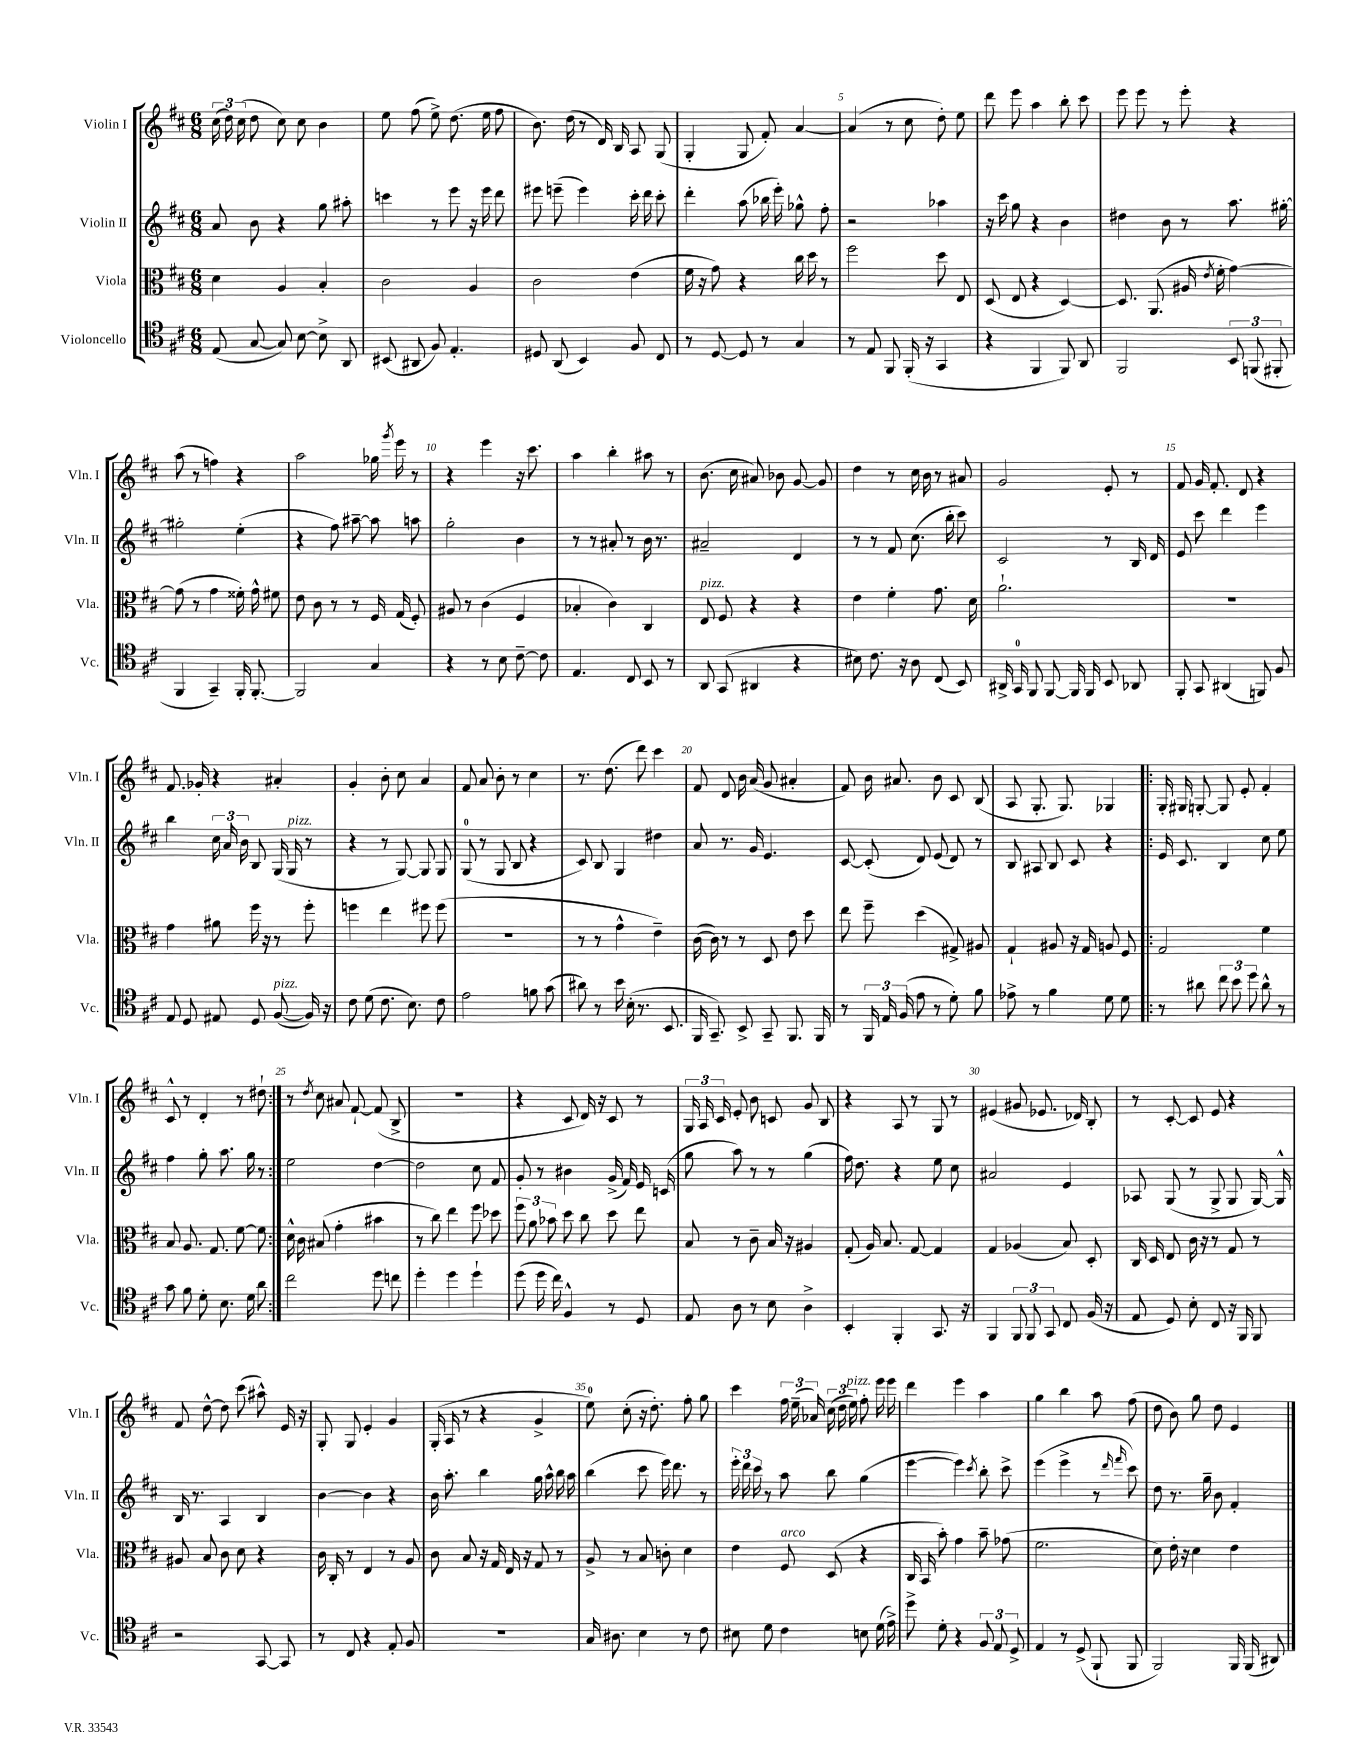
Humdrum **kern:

**kern	**kern	**kern	**kern
*part4	*part3	*part2	*part1
*staff4	*staff3	*staff2	*staff1
*I"Violoncello	*I"Viola	*I"Violin II	*I"Violin I
*I'Vc.	*I'Vla.	*I'Vln. II	*I'Vln. I
*clefC4	*clefC3	*clefG2	*clefG2
*k[f#c#]	*k[f#c#]	*k[f#c#]	*k[f#c#]
*M6/8	*M6/8	*M6/8	*M6/8
=1	=1	=1	=1
(8E/	4d\	8a/	(24cc#\
.	.	.	24dd\)
.	.	.	(24cc#\
[8G/	.	8b\	8dd\
8G/])	4A/	4r	8cc#\)
[8B\	.	.	8cc#\
8B^\]	4B'/	8gg\	4b\
8AA/	.	8aa#X'\	.
=2	=2	=2	=2
(8BB#X/	2c#\	4cccn\	8ee\
8AA#X/	.	.	(8ff#\
8F#/)	.	8r	8ee^\)
4.E'/	.	8eee\	(8.dd\
.	4A/	16r	.
.	.	16eee\	16ee\
.	.	8ddd\	8ff#\
=3	=3	=3	=3
8D#X/	2c#\	8eee#X\	8.b\)
(8AA/	.	(8eeen~\	.
.	.	.	(16dd\
4BB/)	.	4eee\)	8r
.	.	.	16d/)
.	.	.	16B/
8F#/	(4e\	16ccc#'\	8A/
.	.	16ddd\	.
8C#/	.	8ccc#'\	(8G/
=4	=4	=4	=4
8r	16f#\	4ddd'\	4G'/
.	16r	.	.
[8D/	8g\)	.	.
8D/]	4r	(8aa\	8G/
8r	.	16bb-X\	8f#'/)
.	.	16eee'\)	.
4G/	16cc#\	8gg-X^^\	[4a/
.	16dd\	.	.
.	8r	8ff#'\	.
=5	=5	=5	=5
8r	2ff#\	2r	(4a/]
8E/	.	.	.
8FF#/	.	.	8r
(16FF#'/	.	.	8cc#\
16r	.	.	.
4GG/	8dd\	4aa-X\	8dd'\)
.	8E/	.	8ee\
=6	=6	=6	=6
4r	(8D/	16r	8ddd\
.	.	16ccc#\	.
.	8E/	8gg\	8eee\
4FF#/	4r	4r	4aa\
8FF#/)	[4D/)	4b\	8bb'\
8AA/	.	.	8ccc#\
=7	=7	=7	=7
2FF#/	8.D/]	4dd#X\	8eee\
.	.	.	8eee\
.	(8.AA/	.	.
.	.	8b\	8r
.	16A#X/	8r	8eee'\
.	8qe/	.	.
.	16f#'\	.	.
12BB/	[4g\)	8.aa\	4r
(12FFn/	.	.	.
12FF#X'/	.	.	.
.	.	[16gg#X'\	.
!!LO:LB:g=z
=8	=8	=8	=8
4FF#/	(8g\]	2gg#X'\]	(8aa\
.	8r	.	8r
4GG~/)	4g\	.	4ffn\)
16FF#'/	16f##X'\)	(4ee'\	4r
[8.FF#'/	16g^^\	.	.
.	8f#X\	.	.
=9	=9	=9	=9
2FF#/]	8e\	4r	2aa\
.	8c#\	.	.
.	8r	8ff#\)	.
.	8r	[8aa#X~\	.
4G/	16F#/	8aa#\]	16gg-X\
.	.	.	8qggg/
.	(16G/	.	16eee\
.	8F#'/)	8aan\	8r
=10	=10	=10	=10
4r	8A#X/	2gg'\	4r
.	8r	.	.
8r	(4c#\	.	4eee\
8B\	.	.	.
[8c#~\	4F#/	4b\	16r
.	.	.	8.ccc#\
8c#\]	.	.	.
=11	=11	=11	=11
4.E/	4B-X'/	8r	4aa\
.	.	8r	.
.	4c#\)	8a#X'/	4bb'\
8C#/	.	8r	.
8BB/	4C#/	16b\	8aa#X\
.	.	8.r	.
8r	.	.	8r
=12	=12	=12	=12
!	!LO:TX:a:i:t=pizz.	!	!
8AA/	8E/	2a#X~/	(8.b\
(8GG/	8F#/	.	.
.	.	.	16cc#\
4AA#X/	4r	.	8a#X/)
.	.	.	8b-X\
4r	4r	4d/	[8g/
.	.	.	8g/]
=13	=13	=13	=13
8B#X\)	4e\	8r	4dd\
8.c#\	.	8r	.
.	4f#'\	8f#/	8r
16r	.	.	.
8A\	.	(8.cc#\	16cc#\
.	.	.	16b\
(8C#/	8.g\	.	8r
.	.	16bb'\	.
8BB/)	.	8ccc#\)	8a#X/
.	16d\	.	.
=14	=14	=14	=14
16AA#X^/	2.a`\	2c#/	2g/
16GG/	.	.	.
8FF#/	.	.	.
[8FF#/	.	.	.
16FF#/]	.	.	.
16FF#/	.	.	.
8BB/	.	8r	8e'/
8AA-X/	.	16B/	8r
.	.	16d/	.
=15	=15	=15	=15
8FF#'/	2.r	8e/	8f#/
8GG/	.	8ccc#\	16g/
.	.	.	8.f#'/
(4AA#X/	.	4ddd\	.
.	.	.	8d/
8FFn/)	.	4eee\	4r
8F#/	.	.	.
!!LO:LB:g=z
=16	=16	=16	=16
8E/	4g\	4bb\	8.f#/
8D/	.	.	.
.	.	.	16g-X'/
8E#X/	8a#X\	24cc#\	4r
.	.	24a/	.
.	.	24b\	.
8D/	16ff#\	8B/	.
.	16r	.	.
!LO:TX:a:i:t=pizz.	!	!	!
([8F#/	8r	(16G/	4a#X'/
!	!	!LO:TX:a:i:t=pizz.	!
.	.	16G/	.
16F#/])	8ff#'\	8r	.
16r	.	.	.
=17	=17	=17	=17
8c#\	4ffn\	4r	4g'/
(8d\	.	.	.
8.c#\	4ee\	8r	8b'\
.	.	[8G/)	8cc#\
8.B\)	.	.	.
.	8ff#X\	8G/]	4a/
8c#\	(8ff#\	8G/	.
=18	=18	=18	=18
2e\	2.r	(8G/	8f#/
.	.	8r	8a/
.	.	8G/	8b'\
.	.	8B/	8r
8fn\	.	4r	4cc#\
(8g\	.	.	.
=19	=19	=19	=19
8a#X\)	8r	8c#/)	8.r
8r	8r	8B/	.
.	.	.	(8.dd\
16b\	4g^^\	4G/	.
(16B'\	.	.	.
8.r	.	.	8ddd\)
.	4e~\)	4dd#X\	4ccc#\
8.BB/	.	.	.
=20	=20	=20	=20
16FF#/	([16c#\	8a/	8f#/
8.GG~/)	16c#\])	.	.
.	8r	8.r	8d/
8BB^/	8r	.	16b\
.	.	16g/	(16a/
8GG~/	8D/	4.e/	8g/
8.FF#/	8e\	.	4a#X'/
.	8dd\	.	.
16FF#/	.	.	.
=21	=21	=21	=21
8r	8ee\	[8c#/	8f#/)
24FF#/	8ff#~\	(8c#'/]	16b\
24E/	.	.	.
.	.	.	8.a#X/
(24F#/	.	.	.
8e\	(4dd\	8d/)	.
8r	.	(8e/	8b\
8d'\)	8G#X^/)	8d/)	8c#/
8f#\	8A#X/	8r	(8B/
=22	=22	=22	=22
8e-X^\	4G`/	8B/	8A/
8r	.	8A#X/	8.G'/
4f#\	8A#X/	8B/	.
.	.	.	8.G/)
.	16r	8c#/	.
.	16G/	.	.
8d\	8An/	4r	4G-X/
8d\	8F#/	.	.
=23!|:	=23!|:	=23!|:	=23!|:
8r	2G/	16e/	16G'/
.	.	8.c#/	16G#X/
8a#X\	.	.	[8Gn'/
12cc#\	.	4B/	8G/]
12b\	.	.	.
.	.	.	8e'/
12dd\	.	.	.
8a#^^\	4f#\	8cc#\	4f#'/
8r	.	8ee\	.
!!LO:LB:g=z
=24	=24	=24	=24
8g\	8B/	4ff#\	8c#^^/
8f#\	8.A/	.	8r
8d'\	.	8gg'\	4d'/
.	8.G/	.	.
8.B\	.	8.aa\	.
.	[8f#\	.	8r
16d\	.	16gg\	.
8a\	8f#\]	8r	8dd#X`\
=25:|!	=25:|!	=25:|!	=25:|!
2cc#\	16d^^\	2ee\	8r
.	16c#\	.	.
.	.	.	8qdd/
.	(8B#X/	.	8cc#\
.	4g'\	.	8a#X/
.	.	.	[8f#`/
8dd\	4b#X\	[4dd\	(8f#/]
8ccn\	.	.	8B^/
=26	=26	=26	=26
4dd'\	8r	2dd\]	2.r
.	8cc#\)	.	.
4dd\	4ee\	.	.
4dd`\	8ff#\	8cc#\	.
.	8dd-X\	8f#/	.
=27	=27	=27	=27
(8dd\	12ff#\	8g'/	4r
.	12a\	.	.
16dd\	.	8r	.
.	12b-X\	.	.
16cc#\)	.	.	.
4F#^^/	8dd\	4b#X\	8c#/
.	8cc#\	.	16d/)
.	.	.	16r
8r	8dd\	(16g^/	8c#/
.	.	16f#/)	.
8D/	8ee\	16e/	8r
.	.	(16cn/	.
=28	=28	=28	=28
8E/	8B/	8gg\	24G/
.	.	.	24A/
.	.	.	24c#/
8A\	8r	8aa\)	8e'/
8r	8c#~\	8r	8b\
8B\	16B/	8r	8cn/
.	16r	.	.
4A^\	4A#X/	(4gg\	8g/
.	.	.	8B/
=29	=29	=29	=29
4BB'/	(8G'/	16ff#\)	4r
.	.	8.dd\	.
.	16A/)	.	.
.	8.B/	.	.
4FF#'/	.	4r	8A/
.	[8G/	.	8r
8.GG/	4G/]	8ee\	8G/
.	.	8cc#\	8r
16r	.	.	.
=30	=30	=30	=30
4FF#/	4G/	2a#X/	(4e#X/
12FF#/	(4A-X/	.	8g#X/
12FF#/	.	.	.
.	.	.	8.e-X/
12GG/	.	.	.
8C#/	8B/)	4e/	.
.	.	.	16d-X/)
(16F#/	8D'/	.	8B'/
16r	.	.	.
=31	=31	=31	=31
8E/	16C#/	8A-X/	8r
.	16D/	.	.
8D/)	8E/	(8G/	[8c#'/
8B'\	16c#\	8r	8c#/]
.	16r	.	.
8C#/	8r	8G^/	8e/
16r	8G/	8G/	4r
16FF#/	.	.	.
8FF#/	8r	[16G/)	.
.	.	16G^^/]	.
!!LO:LB:g=z
=32	=32	=32	=32
2r	8A#X/	16B/	8f#/
.	.	8.r	.
.	8B/	.	[8dd^^\
.	8c#\	4A/	8dd\]
.	8d\	.	(8ccc#\
[8GG/	4r	4B/	8aa#X^^\)
8GG/]	.	.	16e/
.	.	.	16r
=33	=33	=33	=33
8r	16c#\	[4b\	8G'/
.	16C#'/	.	.
8C#/	8r	.	8G/
4r	4E/	4b\]	4e'/
8E'/	8r	4r	4g/
8F#/	8A/	.	.
=34	=34	=34	=34
2.r	8c#\	16b\	(16G'/
.	.	8.aa'\	16A/
.	8B/	.	8r
.	16r	4bb\	4r
.	16G/	.	.
.	16E/	.	.
.	16r	.	.
.	8G/	16gg\	4g^/
.	.	16aa^^\	.
.	8r	16bb\	.
.	.	16aa\	.
=35	=35	=35	=35
16G/	8A^/	(4bb\	8ee\)
8.A#X\	.	.	.
.	8r	.	(8cc#'\
4B\	8B/	8ccc#\	16r
.	.	.	8.dd'\)
.	8cn'\	16eee\)	.
.	.	8.ddd\	.
8r	4d\	.	8ff#'\
8c#\	.	8r	8gg\
=36	=36	=36	=36
8B#X\	4e\	24eee'\	4ccc#\
.	.	24ddd\	.
.	.	24ccc#\	.
8d\	.	8r	.
!	!LO:TX:a:i:t=arco	!	!
4c#\	8F#/	8aa\	24ff#\
.	.	.	(24ee~\
.	.	.	24a-X/)
.	(8D/	8bb\	(24cc#\
.	.	.	24dd\
!	!	!	!LO:TX:a:i:t=pizz.
.	.	.	24ee\)
8Bn\	4r	(4gg\	8ff#'\
(16d\	.	.	16eee\
16e^\)	.	.	16eee\
=37	=37	=37	=37
8dd^\	16C#/	[4eee\	4ddd\
.	16BB/	.	.
8d'\	8b'\)	.	.
4r	4g\	4eee\])	4eee\
.	.	8qccc#/	.
12F#/	8b~\	8bb'\	4aa\
12E/	.	.	.
.	(8g-X\	8ccc#^\	.
12D^/	.	.	.
=38	=38	=38	=38
4E/	2.f#\	(4eee\	4gg\
8r	.	4eee^\	4bb\
(8D^/	.	.	.
8FF#`/	.	8r	8aa\
.	.	16qqddd/	.
.	.	16qqfff#/	.
8FF#/	.	8ccc#\)	(8ff#\
=39	=39	=39	=39
2FF#/)	8d\)	8dd\	8dd\
.	16e'\	8.r	8b\)
.	16r	.	.
.	4d\	.	8gg\
.	.	16gg~\	.
.	.	8b\	8dd\
16FF#/	4e\	4f#'/	4e/
(16FF#/	.	.	.
8AA#X/)	.	.	.
==	==	==	==
*-	*-	*-	*-
